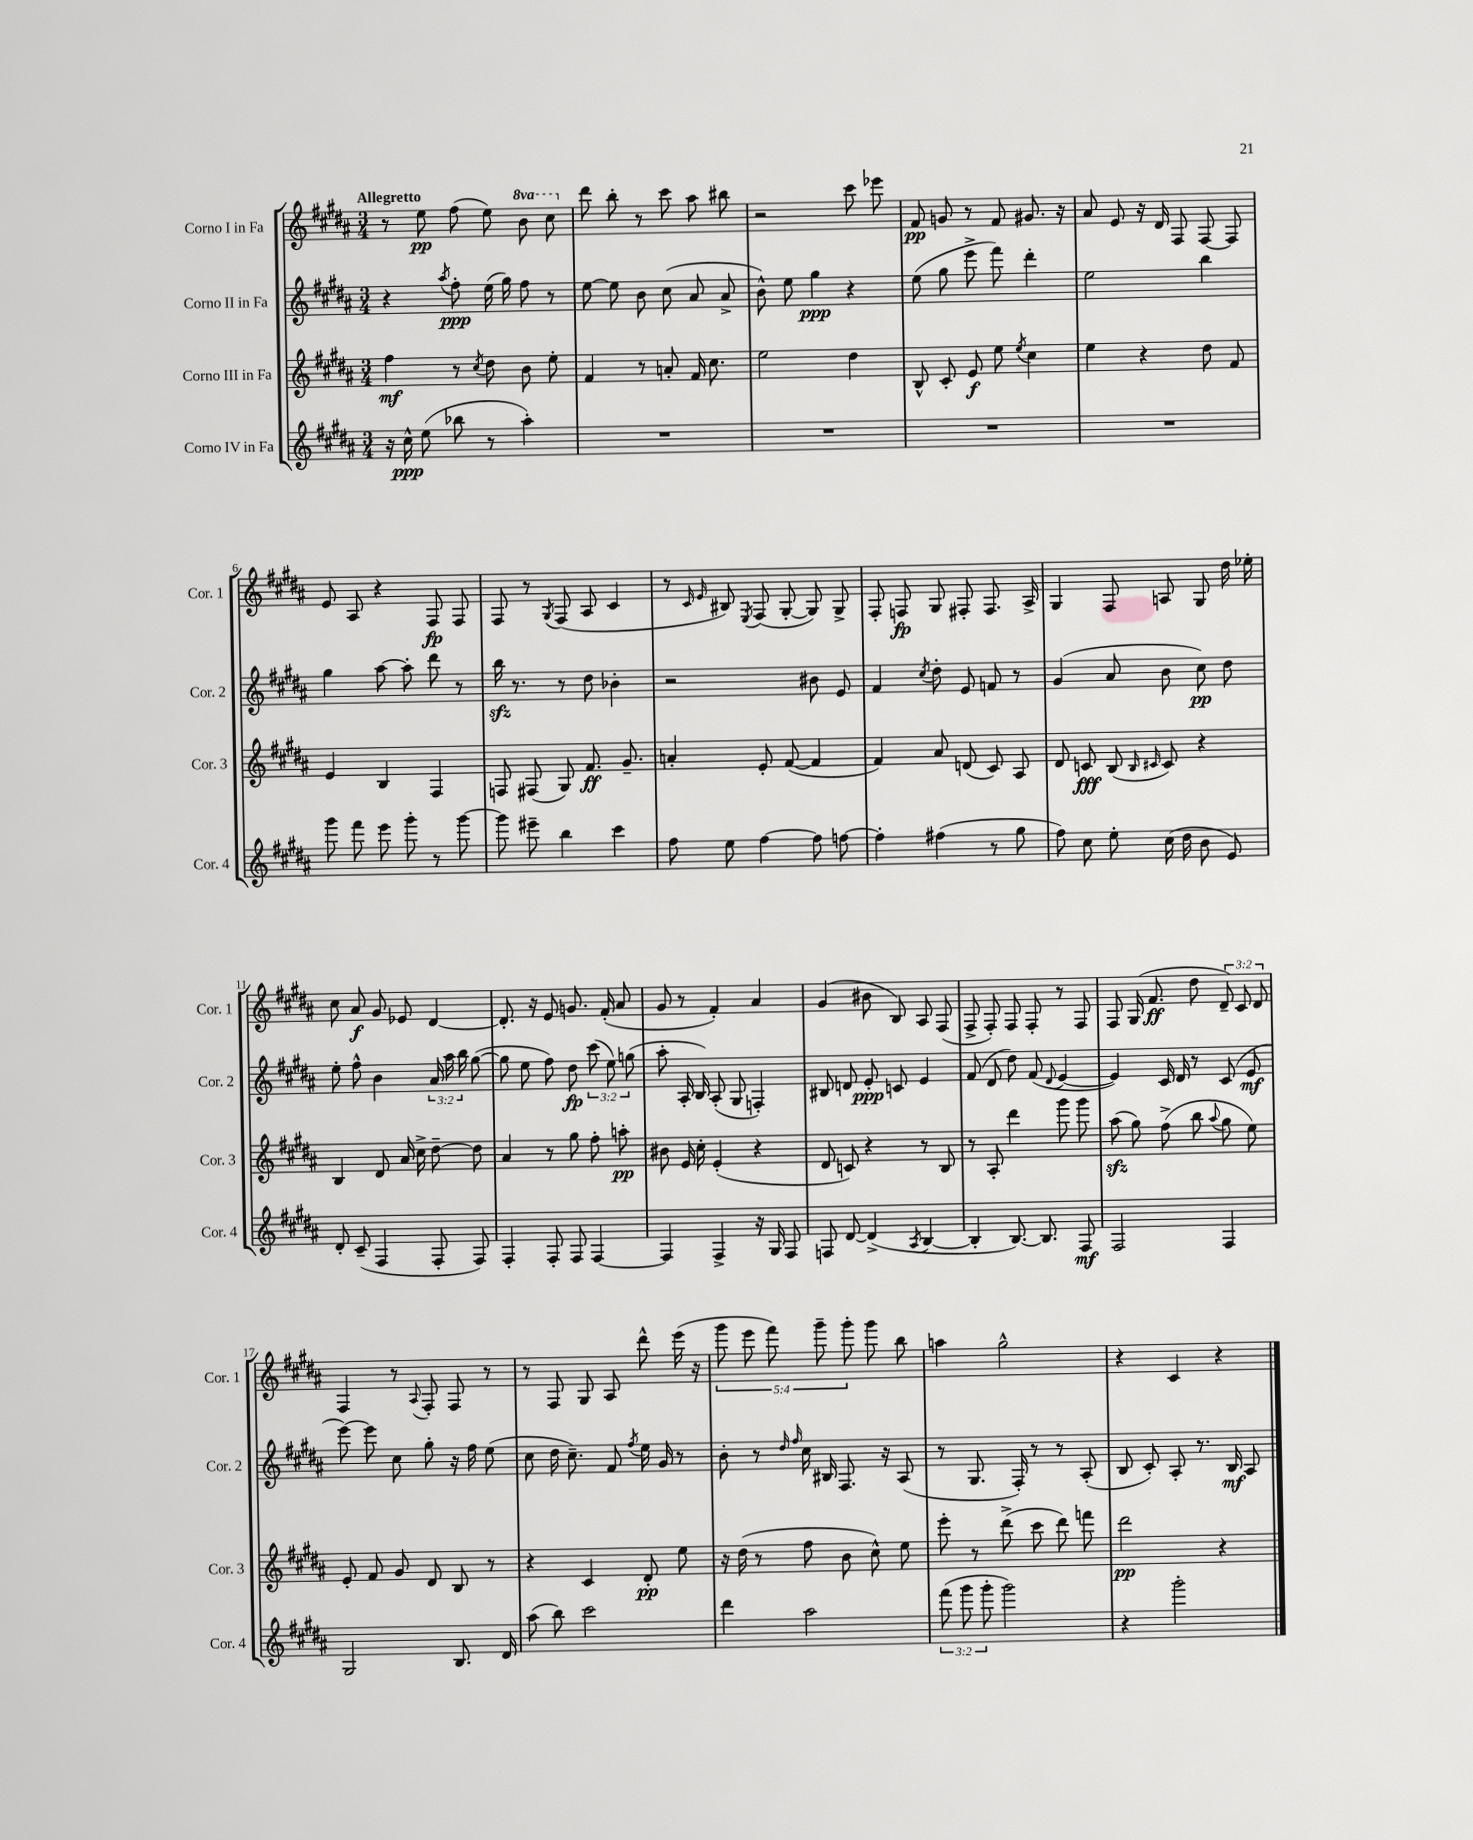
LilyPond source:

<<
\new StaffGroup <<
\new Staff = "s0" \with { instrumentName = "Corno I in Fa" shortInstrumentName = "Cor. 1" } {
    \clef treble \key b \major \numericTimeSignature \time 3/4 \override Staff.TupletNumber.text = #tuplet-number::calc-fraction-text \set Staff.ottavationMarkups = #ottavation-simple-ordinals \tempo "Allegretto"
    \autoBeamOff r8 e''8\pp fis''8( e''8) \ottava #1 b''8 cis'''8 \ottava #0 |
    dis'''8 b''8-. r8 cis'''8 ais''8 bis''8 |
    r2 cis'''8 ees'''8 |
    fis'8\pp g'8 r8 fis'8 gis'8. r16 |
    ais'8 e'8 r16 dis'16 fis8 fis8~ fis8 |
    e'8 ais8 r4 fis8\fp fis8 |
    fis8 r8 \acciaccatura { gis8 } fis8( ais8 cis'4 |
    r8 \grace { cis'16 e'16 } bis8) \acciaccatura { e8 } fis8( gis8~-. gis8) gis8-> |
    fis8-. f8\fp gis8 fis8-. fis8. ais16-> |
    gis4 fis8 a8 gis8 dis''16 ees''16-. |
    cis''8 ais'8\f gis'8 ees'8 dis'4~ |
    dis'8.-. r16 e'8 g'8. fis'16-.( ais'8 |
    gis'8 r8 fis'4-.) ais'4 |
    gis'4( bis'8 b8) ais8 fis8( |
    fis8-> fis8-.) fis8 fis8-. r8 fis8 |
    fis8 gis16( fis'8.\ff dis''8 \tuplet 3/2 { dis'8--) cis'8 dis'8 } |
    fis4 r8 \appoggiatura { ais8 } fis8-. fis8 r8 |
    r8 fis8 gis8 ais8 dis'''8-^ e'''16( r16 |
    \tuplet 5/4 { gis'''8 e'''8 fis'''8) gis'''8-- gis'''8-. } gis'''8 b''8 |
    a''4 gis''2-^ |
    r4 cis'4 r4 \bar "|." |
}
\new Staff = "s1" \with { instrumentName = "Corno II in Fa" shortInstrumentName = "Cor. 2" } {
    \clef treble \key b \major \numericTimeSignature \time 3/4 \override Staff.TupletNumber.text = #tuplet-number::calc-fraction-text
    \autoBeamOff r4 \acciaccatura { ais''8 } fis''8-.\ppp e''16( gis''16) fis''8 r8 |
    e''8~ e''8 b'8 cis''8( ais'8 ais'8-> |
    b'8-^) e''8 gis''4\ppp r4 |
    e''8( gis''8 e'''8-> fis'''8) dis'''4-. |
    e''2 b''4 |
    gis''4 ais''8~ ais''8-. dis'''8 r8 |
    b''16\sfz r8. r8 dis''8 bes'4-. |
    r2 bis'8 e'8 |
    fis'4 \acciaccatura { cis''8 } dis''8-. e'8 f'8 r8 |
    gis'4( ais'8 b'8 cis''8\pp) dis''8 |
    e''8-. fis''8-^ b'4 \tuplet 3/2 { ais'16 ais''16 b''16 } gis''8~( |
    gis''8 e''8 fis''8) dis''8\fp \tuplet 3/2 { cis'''8( e''8) g''8( } |
    ais''8-. ais16-. b16) ais8-.( gis8 f4-.) |
    bis8 d'8 e'8-.\ppp c'8 e'4 |
    fis'8( dis'8 dis''8) fis'8( \appoggiatura { dis'8 } e'4~ |
    e'4) cis'16 dis'16 r8 cis'8( e'8\mf |
    e'''8~) e'''8 cis''8 gis''8-. r16 fis''16 e''8( |
    cis''8 dis''16 cis''8.--) fis'8 \acciaccatura { fis''8 } e''16 gis'16 r8 |
    b'8-. r8 \grace { dis''16 fis''16 } cis''16 bis16 fis8. r16 ais8( |
    r8 gis8. fis16-.) r8 r8 ais8-.( |
    b8 cis'8-.) ais8-. r8. b16\mf ais8 \bar "|." |
}
\new Staff = "s2" \with { instrumentName = "Corno III in Fa" shortInstrumentName = "Cor. 3" } {
    \clef treble \key b \major \numericTimeSignature \time 3/4
    \autoBeamOff fis''4\mf r8 \acciaccatura { cis''8 } dis''8 b'8 e''8-. |
    fis'4 r8 a'8-. fis'16 cis''8. |
    e''2 dis''4 |
    b8-^ cis'8-. e'8\f e''8 \acciaccatura { e''8 } cis''4 |
    e''4 r4 dis''8 fis'8 |
    e'4 b4 fis4 |
    f8 fis8( gis8) fis'8.\ff gis'8.-- |
    a'4-. e'8-. fis'8~( fis'4 |
    fis'4) ais'8 d'8( cis'8) ais8 |
    dis'8 c'8\fff b8( \grace { b16 cis'16 } cis'8) r4 |
    b4 dis'8 ais'16 cis''16-> dis''8~-- dis''8 |
    ais'4 r8 gis''8 fis''8-. a''8-.\pp |
    bis'8 e'16 cis''16-. e'4-.( r4 |
    dis'8 c'8) r4 r8 b8 |
    r8 ais8-. dis'''4 gis'''8 gis'''8 |
    ais''8\sfz( gis''8) fis''8->( b''8 \appoggiatura { ais''8 } gis''8 e''8) |
    e'8-. fis'8 gis'8 dis'8 b8 r8 |
    r4 cis'4 dis'8-.\pp e''8 |
    r16 dis''16( r8 fis''8 b'8 cis''8-^) e''8 |
    e'''8-. r8 dis'''8->( cis'''8 dis'''8) f'''8 |
    dis'''2\pp r4 \bar "|." |
}
\new Staff = "s3" \with { instrumentName = "Corno IV in Fa" shortInstrumentName = "Cor. 4" } {
    \clef treble \key b \major \numericTimeSignature \time 3/4 \override Staff.TupletNumber.text = #tuplet-number::calc-fraction-text
    \autoBeamOff r16 cis''16-^\ppp e''8( bes''8 r8 ais''4-.) |
    R2. |
    R2. |
    R2. |
    R2. |
    gis'''8 fis'''8 e'''8 gis'''8-. r8 gis'''8~ |
    gis'''8 eis'''8-- b''4 cis'''4 |
    fis''8 e''8 fis''4~ fis''8 f''8~ |
    f''4-. fis''4( r8 gis''8 |
    fis''8) cis''8 e''8-. cis''16( dis''16 b'8 e'8) |
    dis'8-. cis'8--( fis4 fis8-. fis8) |
    fis4-. fis8-. fis8 fis4~ |
    fis4 fis4-> r16 gis16 fis8 |
    f8 dis'8~ dis'4->( \acciaccatura { ais8 } b4~ |
    b4-. b8.~) b8. fis8\mf |
    fis2 fis4 |
    gis2 b8. dis'16 |
    ais''8( b''8) cis'''2 |
    dis'''4 ais''2 |
    \tuplet 3/2 { fis'''8( gis'''8 gis'''8-. } gis'''2) |
    r4 gis'''2-. \bar "|." |
}
>>
>>
